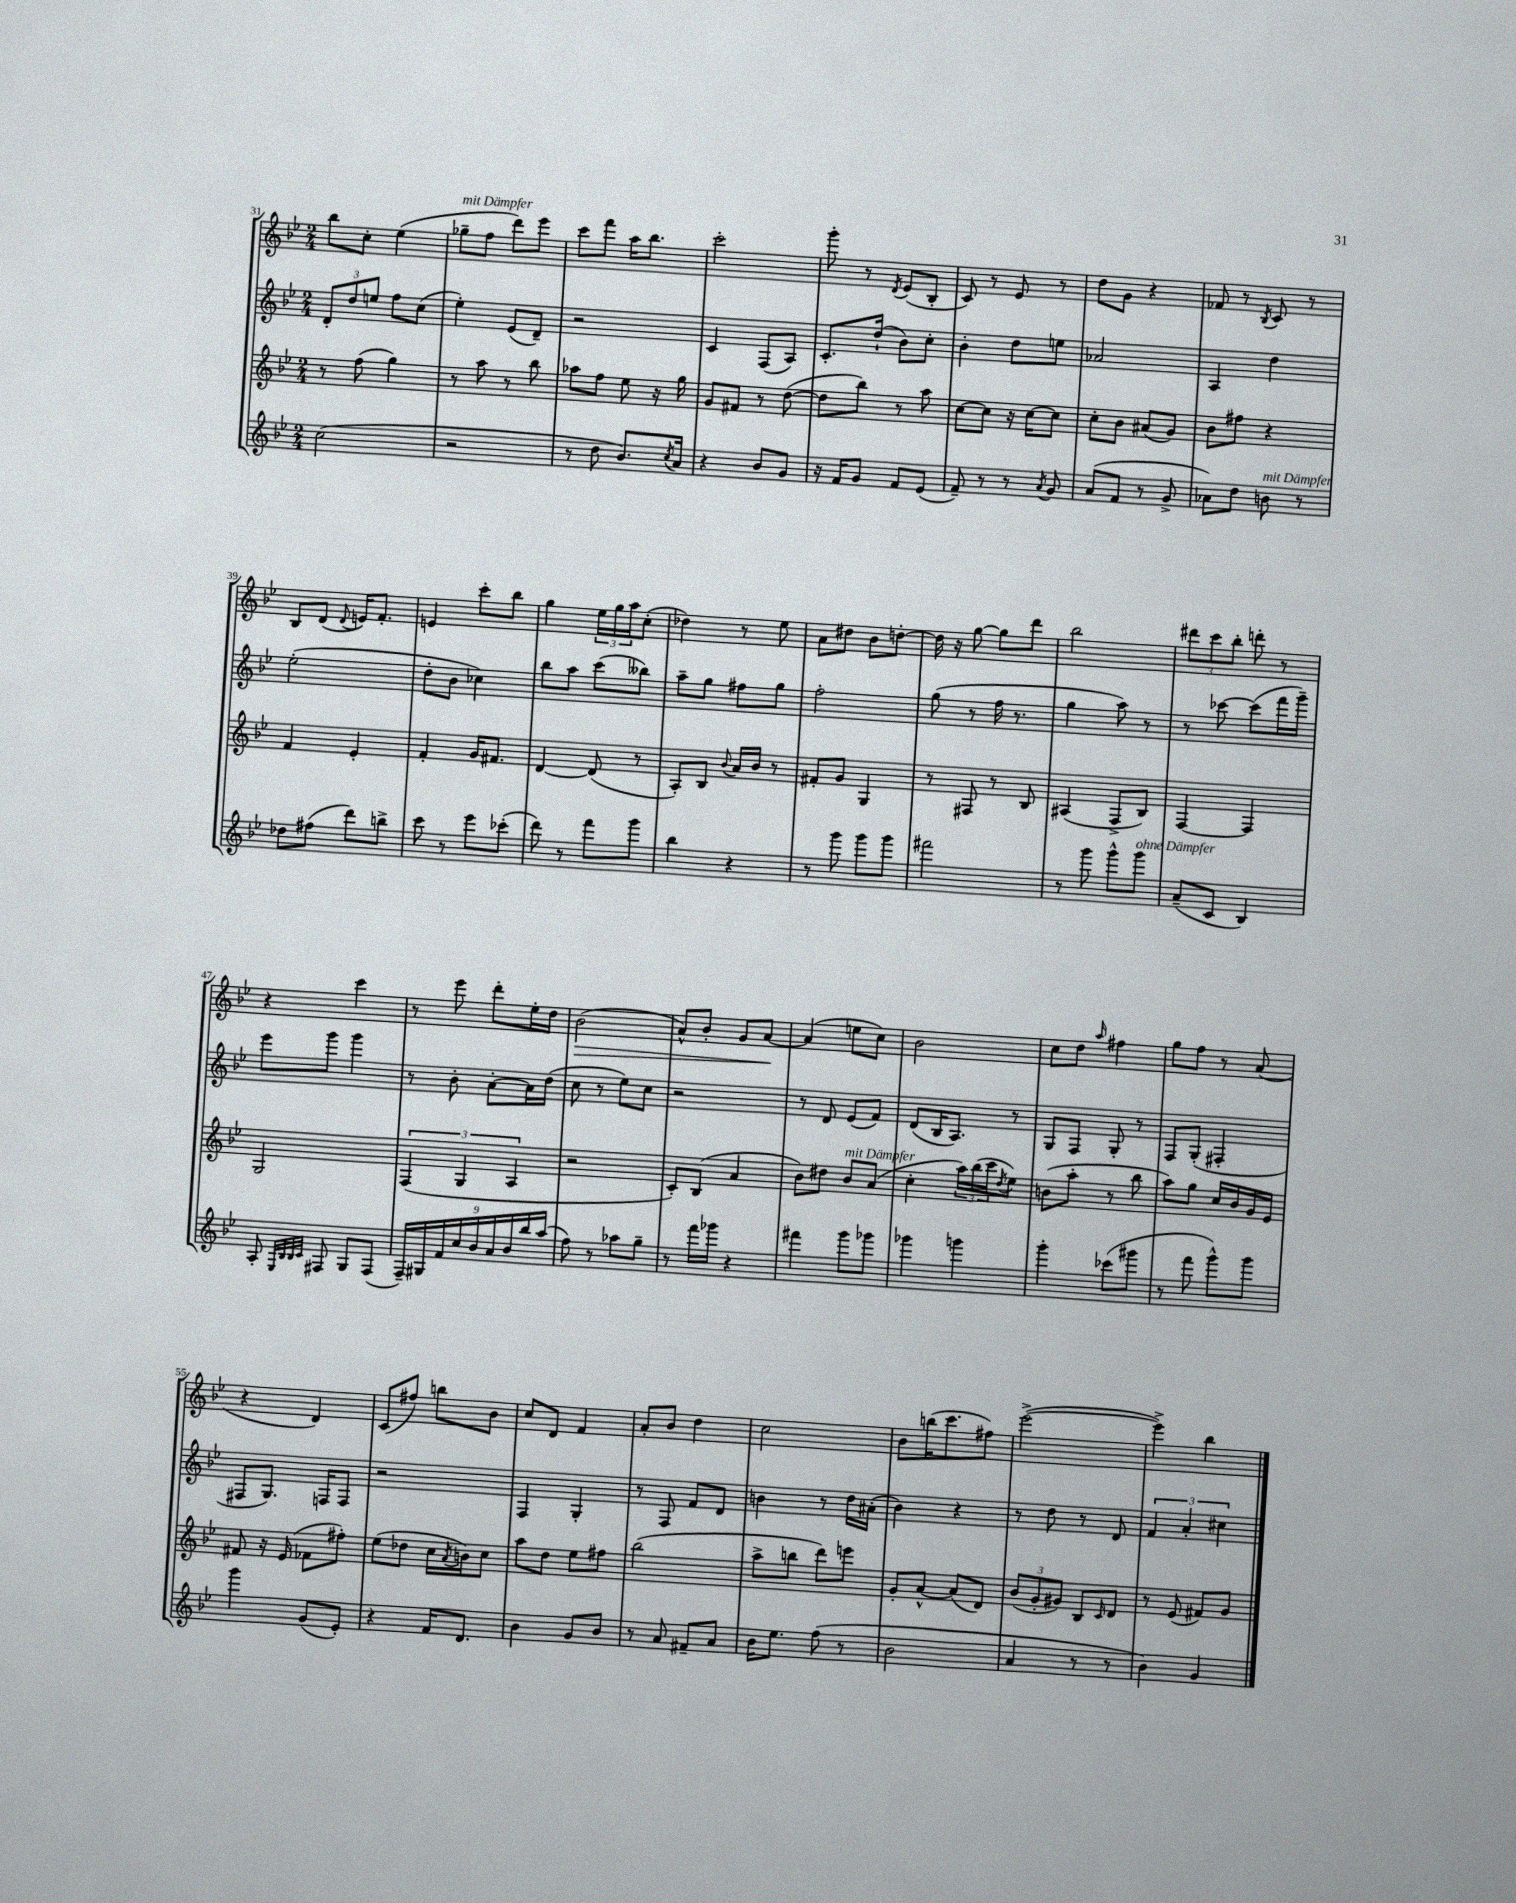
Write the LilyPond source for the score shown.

<<
\new StaffGroup <<
\new Staff = "s0" {
    \clef treble \key bes \major \numericTimeSignature \time 2/4
    bes''8 c''8-. ees''4( |
    ges''8--^\markup { \italic "mit Dämpfer" } f''8 d'''8) ees'''8 |
    c'''8 f'''8 a''16 bes''8. |
    c'''2-. |
    g'''8-. r8 \acciaccatura { d'8 } ees'8( bes8-. |
    c'8) r8 ees'8 r8 |
    d''8 g'8 r4 |
    fes'8 r8 \acciaccatura { bes8 } c'8 r8 |
    bes8 d'8( \appoggiatura { d'8 } e'16) f'8.-. |
    e'4 c'''8-. bes''8 |
    g''4 \tuplet 3/2 { ees''16 g''16 a''16 } c''8-.( |
    des''4) r8 ees''8 |
    a'8 dis''8 bes'8 d''8~-. |
    d''16 r16 g''8~ g''8 d'''8 |
    bes''2 |
    \tuplet 3/2 { dis'''8 c'''8 bes''8-. } d'''8-. r8 |
    r4 c'''4 |
    r8 ees'''8 d'''8-. ees''16-. d''16 |
    bes'2\>( |
    a'8-^) bes'8-. g'8 a'8~\! |
    a'4( e''8 c''8) |
    bes'2 |
    c''8 d''8 \grace { a''16 } fis''4 |
    g''8 f''8 r8 a'8( |
    r4 d'4) |
    c'8( fis''8) b''8 bes'8 |
    c''8 d'8 f'4 |
    a'8-. bes'8 d''4 |
    c''2 |
    bes'8 b''16( c'''8. fis''8) |
    ees'''2~->( |
    ees'''4->) bes''4 \bar "|." |
}
\new Staff = "s1" {
    \clef treble \key bes \major \numericTimeSignature \time 2/4
    \tuplet 3/2 { d'8-. d''8 e''8 } f''8 c''8( |
    ees''4-.) ees'8( d'8--) |
    r2 |
    c'4 f8( a8) |
    c'8.-. d''16-!( bes'8) c''8-. |
    bes'4-. d''8 e''8 |
    aes'2 |
    a4 d''4 |
    ees''2-.( |
    d''8-. bes'8 ces''4) |
    bes''8 a''8 c'''8( beses''8) |
    a''8-- g''8 fis''8 g''8 |
    f''2-. |
    g''8( r8 f''16 r8. |
    g''4 a''8) r8 |
    r8 ces'''8~ ces'''8( f'''16 g'''16--) |
    ees'''8 g'''8 g'''4 |
    r8 bes'8-. a'8~-. a'16 d''16( |
    c''8 r8 ees''8) c''8 |
    r2 |
    r8 d'8 ees'8( f'8) |
    d'8( bes16 a8.) r8 |
    g8 f8 g8-. r8 |
    f8 g8-.( fis4-. |
    fis8 g8.) f16 f8 |
    r2 |
    f4 g4-. |
    r8 f8 f'8 d'8 |
    b'4 r8 d''16 ais'16-.( |
    bes'4) r4 |
    r8 d''8 r8 d'8 |
    \tuplet 3/2 { f'4 a'4-. cis''4 } \bar "|." |
}
\new Staff = "s2" {
    \clef treble \key bes \major \numericTimeSignature \time 2/4
    r8 f''8( g''4) |
    r8 a''8 r8 bes''8 |
    aes''8 f''8 ees''8 r16 g''16 |
    g'8 fis'8 r8 d''8~( |
    d''8 bes''8) r8 a''8 |
    c''8~ c''8 r16 c''16~ c''8 |
    c''8-. bes'8 ais'8( g'8) |
    bes'8 fis''8 r4 |
    f'4 ees'4-. |
    f'4-. g'16 fis'8. |
    d'4~ d'8( r8 |
    a8-.) bes8 \appoggiatura { bes'8 } a'16 bes'16 r8 |
    fis'8-. g'8 g4 |
    r8 fis8 r8 bes8 |
    ais4( f8-> bes8) |
    f4~ f4 |
    g2 |
    \tuplet 3/2 { f4( g4 a4 } |
    r2 |
    c'8-.) bes8( a'4 |
    bes'8) dis''8 bes'8^\markup { \italic "mit Dämpfer" } a'8( |
    c''4-. \tuplet 3/2 { a''16) bes''16( c'''16 } \acciaccatura { d''8 } ees''8) |
    b'8( a''8-. r8 bes''8 |
    a''8) g''8 c''16 bes'16 g'16 ees'16 |
    fis'8 r16 ees'16( fes'8 fis''8-.) |
    ees''8( des''8 c''16 \acciaccatura { a'8 } b'16) c''8 |
    a''8 d''8 ees''8 fis''8 |
    bes''2( |
    a''8-> b''8 d'''8) e'''8 |
    g'8-. a'8~-^ a'8( d'8) |
    \tuplet 3/2 { bes'8( g'8-. gis'8) } bes8 \grace { c'16 } d'8 |
    r8 ees'8( fis'8) g'8 \bar "|." |
}
\new Staff = "s3" {
    \clef treble \key bes \major \numericTimeSignature \time 2/4
    c''2( |
    r2 |
    r8 d''8 bes'8.) \acciaccatura { c''8 } a'16 |
    r4 bes'8 g'8 |
    r16 f'16 g'8 f'8 ees'8( |
    f'8--) r8 r8 \acciaccatura { a'8 } g'8 |
    a'8( f'8 r8 g'8-> |
    aes'8) d''8 b'8^\markup { \italic "mit Dämpfer" } r8 |
    des''8 fis''8( d'''8) b''8-> |
    c'''8 r8 ees'''8 ces'''8-.( |
    d'''8) r8 f'''8 g'''8 |
    bes''4 r4 |
    r8 g'''8 g'''8 g'''8 |
    fis'''2 |
    r8 g'''8 g'''8-^ g'''8^\markup { \italic "ohne Dämpfer" } |
    a'8--( c'8 bes4) |
    a8-. \grace { ees32 bes32 bes32 c'32 } fis8 g8 fis8( |
    \tuplet 9/8 { f16--) gis16 f'16 c''16 bes'16 a'16 bes'16 bes''16 a''16( } |
    f''8) r8 aes''8 g''8-- |
    r8 f'''16 ges'''16 r4 |
    fis'''4 g'''8 ges'''8 |
    ges'''4 g'''4 |
    g'''4-. ces'''8( gis'''8 |
    r8 f'''8 g'''8-^) g'''8 |
    g'''4 g'8( ees'8-.) |
    r4 f'16 d'8. |
    bes'4 g'8 bes'8 |
    r8 a'8 fis'8-- a'8 |
    bes'16 ees''8. f''8( r8 |
    bes'2 |
    a'4 r8 r8 |
    bes'4) g'4 \bar "|." |
}
>>
>>
\layout { \context { \Score currentBarNumber = #31 } }
